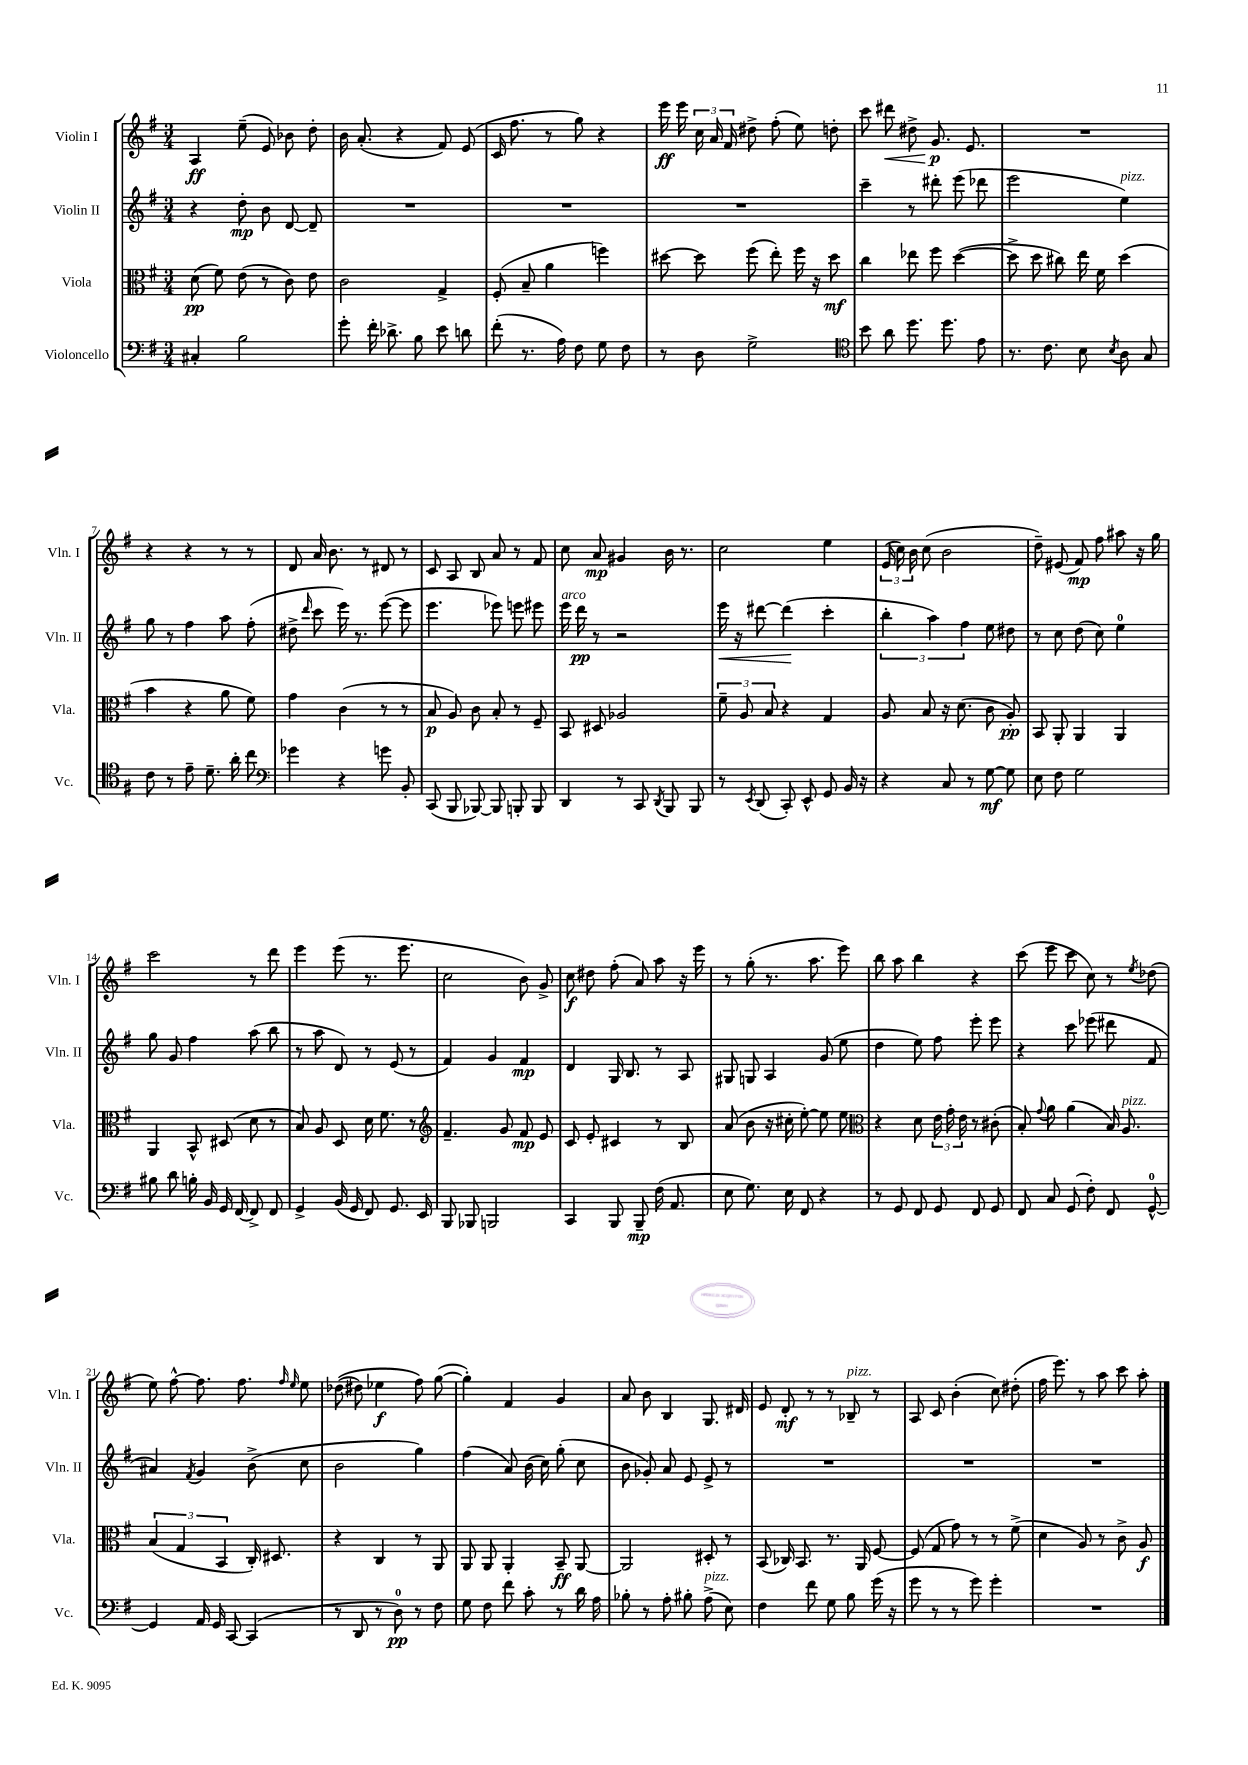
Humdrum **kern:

**kern	**kern	**kern	**kern
*staff4	*staff3	*staff2	*staff1
*clefF4	*clefC3	*clefG2	*clefG2
*k[f#]	*k[f#]	*k[f#]	*k[f#]
*M3/4	*M3/4	*M3/4	*M3/4
4C#'/	(8d\	4r	4A/
.	8f#\)	.	.
2B\	(8e\	8dd'\	(8ee~\
.	8r	8b\	8e/)
.	8c\)	[8d/	8b-\
.	8e\	8d~/]	8dd'\
=	=	=	=
8g'\	2c\	2.r	16b\
.	.	.	(8.a'/
16f#'\	.	.	.
8.d-^\	.	.	.
.	.	.	4r
8B\	.	.	.
8e\	4G^/	.	8f#/)
8d\	.	.	(8e/
=	=	=	=
(8f#'\	(8F#'/	2.r	16c/
.	.	.	8.ff#\
8.r	8B~/	.	.
.	4a\	.	8r
16A\)	.	.	.
8F#\	.	.	8gg\)
8G\	4ff\)	.	4r
8F#\	.	.	.
=	=	=	=
8r	[8dd#\	2.r	16eee\
.	.	.	16eee\
8D\	8dd#\]	.	24cc\
.	.	.	24a/
.	.	.	24f#/
2G^\	(8ff#\	.	8dd#^\
.	8ee'\)	.	(8ff#'\
.	16ff#\	.	8ee\)
.	16r	.	.
.	8dd#\	.	8dd'\
=	=	=	=
*clefC4	*	*	*
8b\	4cc\	4ccc~\	8ccc\
8a\	.	.	8ddd#\
8.dd\	8ee-\	8r	8dd#^\
.	8ff#\	8ddd#'\	8.g/
8.dd\	.	.	.
.	([4dd\	(8eee\	.
.	.	.	8.e/
8e\	.	8ddd-\	.
=	=	=	=
8.r	8dd^\]	2eee\	2.r
.	8dd\	.	.
8.c\	.	.	.
.	8cc#\)	.	.
8B\	16ee\	.	.
.	16f#\	.	.
8qB/	.	.	.
8A\	(4dd\	4ee\)	.
8G/	.	.	.
=	=	=	=
8c\	4b\	8gg\	4r
8r	.	8r	.
8e~\	4r	4ff#\	4r
8.d~\	.	.	.
.	8a\	8aa\	8r
16a'\	.	.	.
8cc\	8f#\)	(8ff#'\	8r
=	=	=	=
*clefF4	*	*	*
4g-\	4g\	8dd#^\	8d/
.	.	16qqddd/	.
.	.	8ccc\	16a/
.	.	.	8.b\
4r	(4c\	16eee\)	.
.	.	8.r	.
.	.	.	8r
8g\	8r	([8eee\	8d#/
8BB'/	8r	8eee\]	8r
=	=	=	=
(8CC/	8B/	4.eee\	8c/
8BBB/	8A/)	.	8A/
[8BBB-/)	8c\	.	8B/
8BBB-/]	8B'/	8eee-\)	8a/
8BBB'/	8r	8eee\	8r
8BBB/	8F#~/	8eee#\	8f#/
=	=	=	=
4DD/	8BB/	16eee\	8cc\
.	.	16ddd\	.
.	8D#/	8r	8a/
8r	2A-/	2r	4g#/
8CC/	.	.	.
8qDD/	.	.	.
8BBB/	.	.	16b\
.	.	.	8.r
8BBB/	.	.	.
=	=	=	=
8r	12f#~\	16eee\	2cc\
.	.	16r	.
.	12A/	.	.
8qEE/	.	.	.
(8DD/	.	[8ddd#\	.
.	12B/	.	.
8CC'/)	4r	(4ddd#\]	.
8EE^^/	.	.	.
8GG/	4G/	4ccc'\	4ee\
16BB/	.	.	.
16r	.	.	.
=	=	=	=
4r	8A/	6bb'\	(24e/
.	.	.	24cc\)
.	.	.	24b\
.	8B/	.	(8cc\
.	.	6aa\)	.
8C/	16r	.	2b\
.	(8.d\	.	.
.	.	6ff#\	.
8r	.	.	.
[8G\	8c\	8ee\	.
8G\]	8A'/)	8dd#\	.
=	=	=	=
8E\	8BB/	8r	8dd~\)
8F#\	8AA'/	8cc\	(8e#/
2G\	4AA/	(8dd\	8f#/)
.	.	8cc\)	8ff#\
.	4AA/	4ee\	8aa#\
.	.	.	16r
.	.	.	16gg\
=	=	=	=
8B#\	4AA/	8gg\	2ccc\
8d\	.	8g/	.
16B'\	8BB^^/	4ff#\	.
16BB/	.	.	.
16GG/	(8D#/	.	.
[16FF#/	.	.	.
8FF#^/]	8d\	(8aa\	8r
8FF#/	8r	8bb\	8ddd\
=	=	=	=
4GG^/	8B/)	8r	4eee\
.	8A/	8aa\	.
(16BB/	8D/	8d/)	(8eee\
16GG/	.	.	.
8FF#/)	16d\	8r	8.r
.	8.f#\	.	.
8.GG/	.	(8e/	.
.	.	.	8.eee\
.	8r	8r	.
16EE/	.	.	.
=	=	=	=
*	*clefG2	*	*
8BBB/	4.f#~/	4f#/)	2cc\
8BBB-/	.	.	.
2BBB/	.	4g/	.
.	8g/	.	.
.	8f#/	4f#/	8b\)
.	8e/	.	8g^/
=	=	=	=
4CC/	8c/	4d/	8cc\
.	8e'/	.	8dd#\
8BBB/	4c#/	16G/	(8ff#'\
.	.	8.B/	.
8BBB~/	.	.	8a/)
(16F#\	8r	8r	8aa\
8.AA/	.	.	.
.	8B/	8A/	16r
.	.	.	16eee\
=	=	=	=
8E\	(8a/	8G#/	8r
8.G\)	8b\	8G/	(8gg'\
.	16r	4A/	8.r
16E\	16cc#'\	.	.
8FF#/	[8ee'\)	.	.
.	.	.	8.aa\
4r	8ee\]	(8g/	.
.	8ee\	8ee\	8eee\)
=	=	=	=
*	*clefC3	*	*
8r	4r	4dd\	8bb\
8GG/	.	.	8aa\
8FF#/	8d\	8ee\)	4bb\
8GG/	24e\	8ff#\	.
.	24g'\	.	.
.	24e\	.	.
8FF#/	8r	8eee'\	4r
8GG/	(8c#'\	8eee\	.
=	=	=	=
8FF#/	8B'/)	4r	(8ccc\
.	8qqg/	.	.
8C/	8a\	.	8eee\
(8GG/	(4a\	8ccc\	8ccc\
8F#'\)	.	(8eee-\	8cc\)
8FF#/	16B/)	8ddd#\	8r
.	8.A/	.	.
.	.	.	8qee/
[8GG^^/	.	8f#/	(8dd-\
=	=	=	=
4GG/]	(6B/	4a#/)	8ee\)
.	.	.	[8ff#^^\
.	6G/	.	.
.	.	8qf#/	.
16AA/	.	4g/	8.ff#\]
16GG/	.	.	.
.	6BB/	.	.
[8CC/	.	.	.
.	.	.	8.ff#\
(4CC/]	16C'/)	(8b^\	.
.	8.D#/	.	.
.	.	.	16qqff#/
.	.	.	16qqee/
.	.	8cc\	8ee\
=	=	=	=
8r	4r	2b\	&((8dd-\
8DD/	.	.	8dd#\)
8r	4C/	.	4ee-\
8D\)	.	.	.
8r	8r	4gg\)	8ff#\&)
8F#\	8AA/	.	([8gg\
=	=	=	=
8G\	8AA/	(4ff#\	4gg'\])
8F#\	8AA/	.	.
8f#\	4AA'/	8a/)	4f#/
8c'\	.	(16b\	.
.	.	16cc\)	.
8r	8BB~/	(8gg'\	4g/
16d\	[8AA/	8cc\	.
16A\	.	.	.
=	=	=	=
8B-'\	2AA/]	8b\	8a/
8r	.	8g-'/)	8b\
8A'\	.	8a/	4B/
8B#'\	.	8e/	.
(8A^\	8D#'/	8e^/	8.G/
8E\)	8r	8r	.
.	.	.	16d#/
=	=	=	=
4F#\	(8BB/	2.r	8e/
.	16C-/)	.	8d'/
.	8.BB/	.	.
8f#\	.	.	8r
8G\	8.r	.	8r
8B\	.	.	8B-~/
.	16AA/	.	.
(16g\	[8F#/	.	8r
16r	.	.	.
=	=	=	=
8g\	(8F#/]	2.r	8A/
8r	8G/	.	8c/
8r	8g\)	.	(4b'\
8g\)	8r	.	.
4g'\	8r	.	8cc\)
.	(8f#^\	.	(8dd#'\
=	=	=	=
2.r	4d\	2.r	16ff#\
.	.	.	8.eee\)
.	8A/)	.	8r
.	8r	.	8aa\
.	8c^\	.	8ccc\
.	8A/	.	8aa'\
==	==	==	==
*-	*-	*-	*-
